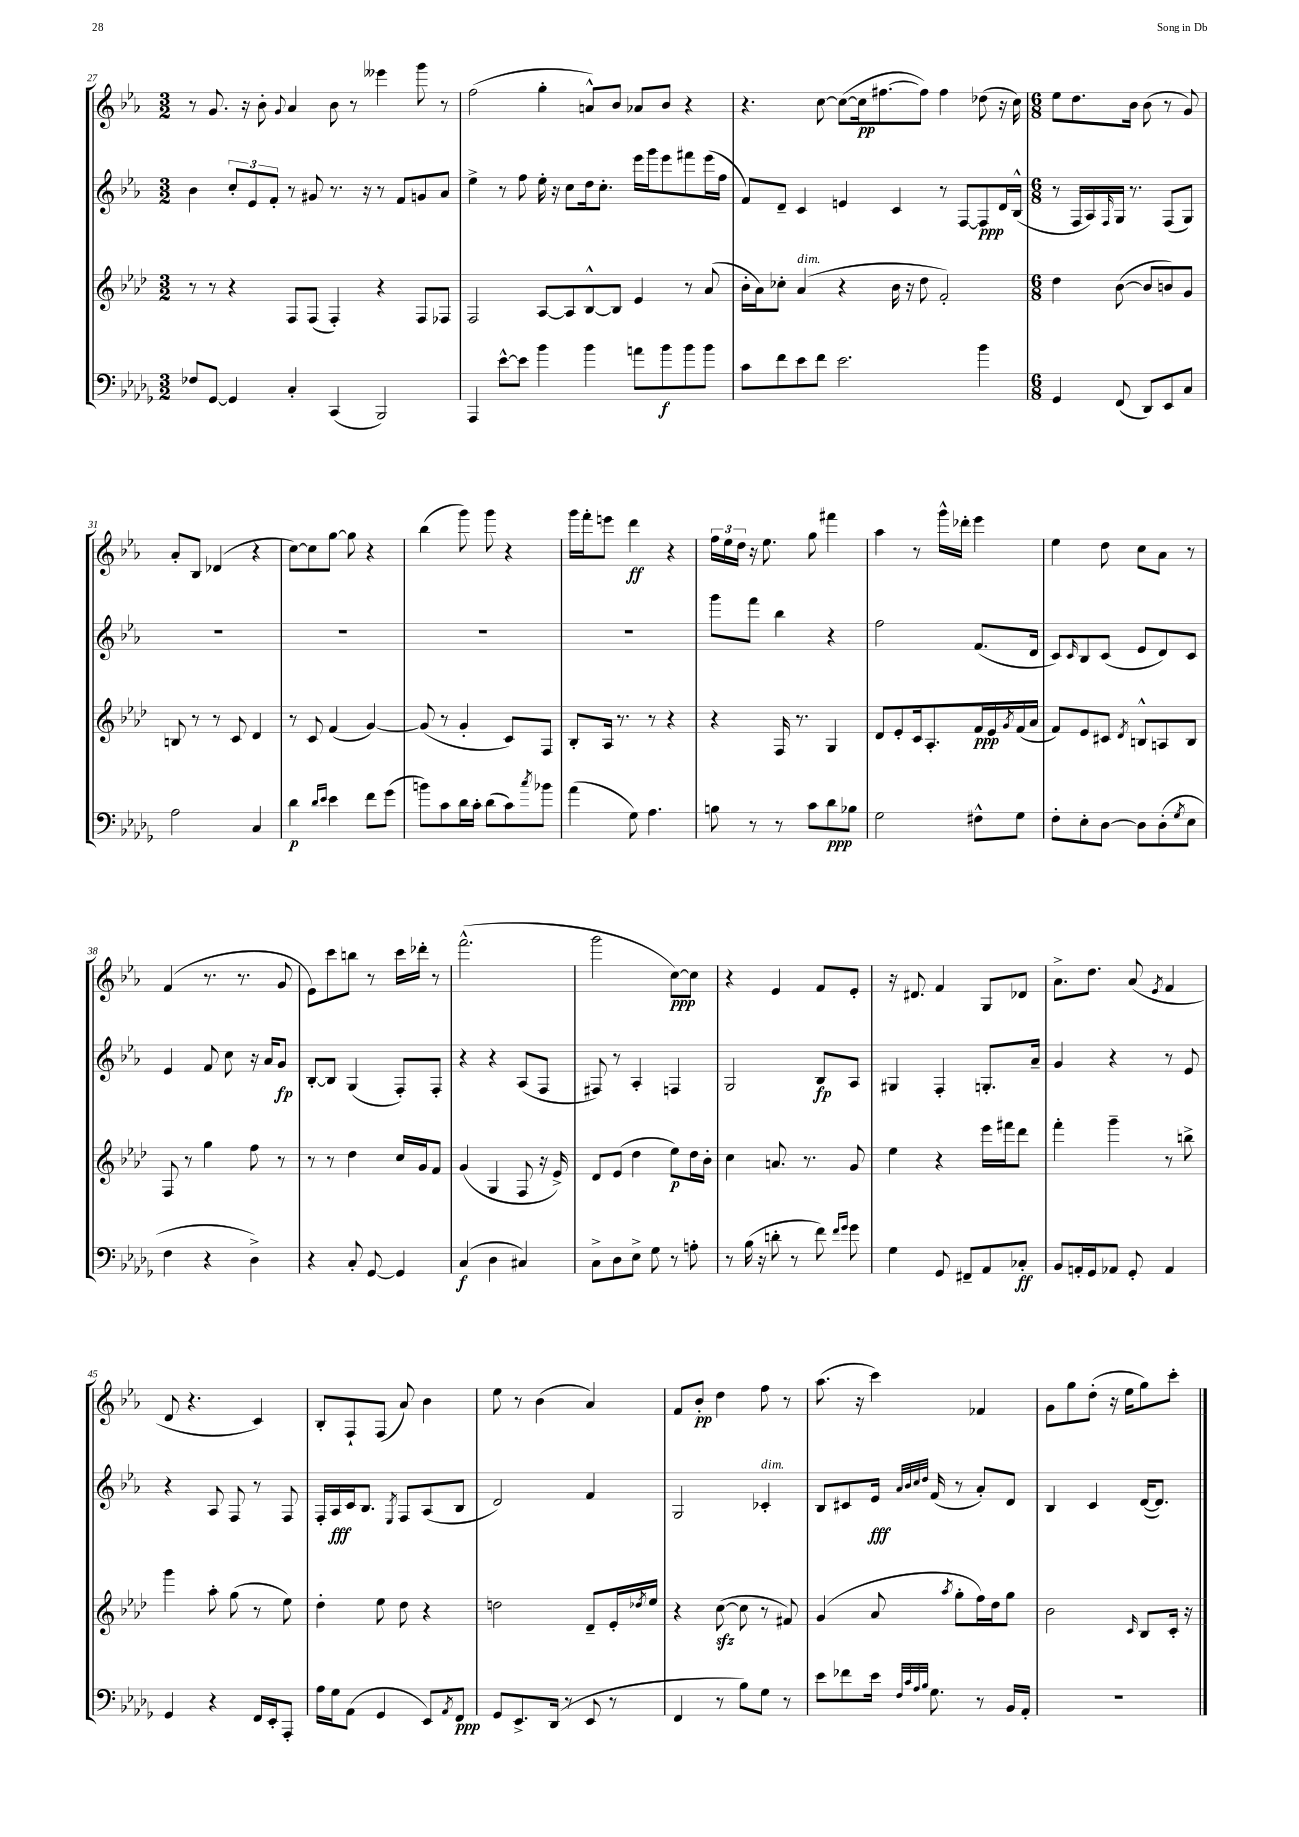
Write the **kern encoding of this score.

**kern	**kern	**kern	**kern
*staff4	*staff3	*staff2	*staff1
*clefF4	*clefG2	*clefG2	*clefG2
*k[b-e-a-d-g-]	*k[b-e-a-d-]	*k[b-e-a-]	*k[b-e-a-]
*M3/2	*M3/2	*M3/2	*M3/2
8F-	8r	4b-	8r
[8GG-	8r	.	8.g
4GG-]	4r	12cc'	.
.	.	.	16r
.	.	12e-	.
.	.	.	8b-'
.	.	12f'	.
.	.	.	8qqg
4C'	8F	8r	4a-
.	(8F	8g#	.
(4CC	4F')	8.r	8b-
.	.	.	8r
.	.	16r	.
2BBB-)	4r	8r	4eee--
.	.	8f	.
.	8F	8g	8ggg
.	8F-	8a-	8r
=	=	=	=
4AAA-	2F	4ee-^	(2ff
[8e-^^	.	8r	.
8e-]	.	8ff	.
4b-	[8A-	16ee-'	4gg'
.	.	16r	.
.	8A-]	8cc	.
4b-	[8B-^^	16dd	8a^^)
.	.	8.cc'	.
.	8B-]	.	8b-
8a	4e-	16eee-	8a-
.	.	16ggg	.
8b-	.	8eee-	8b-
8b-	8r	8fff#	4r
8b-	(8a-	(16eee-	.
.	.	16ff	.
=	=	=	=
8c	16b-'	8f)	4.r
.	16a-)	.	.
8f	8cc-'	8d~	.
8e-	(4a-	4c	.
8f	.	.	[8cc
2.e-	4r	4e	(8cc_
.	.	.	16cc]
.	.	.	[8.ff#
.	16b-	4c	.
.	16r	.	.
.	8dd-	.	8ff#])
.	2f')	8r	4ff#
.	.	[8F	.
4b-	.	8F]	(8dd-
.	.	16d	16r
.	.	(16B-^^	16cc)
=	=	=	=
*M6/8	*M6/8	*M6/8	*M6/8
4GG-	4dd-	8r	8ee-
.	.	16F	8.dd
.	.	16A-)	.
.	.	16qqF	.
(8FF	([8b-	16G	.
.	.	8.r	16b-
8DD-)	8b-]	.	(8b-
8EE-	8b)	(8F	8r
8C	8g	8G)	8g)
=	=	=	=
2A-	8B	2.r	8a-'
.	8r	.	8B-
.	8r	.	(4d-
.	8c	.	.
4C	4d-	.	4r
=	=	=	=
4d-	8r	2.r	[8cc)
.	8c	.	8cc]
16qqd-	.	.	.
16qqe-	.	.	.
4e-	(4f	.	[8gg
.	.	.	8gg]
8f	[4g)	.	4r
(8g-	.	.	.
=	=	=	=
8b)	(8g]	2.r	(4bb-
8c	8r	.	.
16d-	4g'	.	8ggg)
16c'	.	.	.
(8d-	.	.	8ggg
8c)	8c)	.	4r
8qcc	.	.	.
8b-	8F	.	.
=	=	=	=
(4a-	8B-'	2.r	16ggg
.	.	.	16fff'
.	16A-	.	8eee
.	8.r	.	.
8G-)	.	.	4ddd
4.A-	8r	.	.
.	4r	.	4r
=	=	=	=
8B	4r	8ggg	24ff
.	.	.	24ee-
.	.	.	24dd
8r	.	8fff	16r
.	.	.	8.ee-
8r	16F	4bb-	.
.	8.r	.	.
8c	.	.	8gg
8d-	4G	4r	4fff#
8B-	.	.	.
=	=	=	=
2G-	8d-	2ff	4aa-
.	8e-'	.	.
.	16c	.	8r
.	8.A-'	.	.
.	.	.	16ggg^^
.	.	.	16ddd-'
8F#^^	16f	(8.f	4eee-
.	16e-	.	.
.	8qg	.	.
8G-	(16f	.	.
.	16a-	16d	.
=	=	=	=
8F'	8f)	8c)	4ee-
.	.	16qqc	.
8E-'	8e-	8B-	.
[8D-	8c#	(8c	8dd
.	8qd-	.	.
8D-]	8B^^	8e-	8cc
(8D-'	8A	8d)	8a-
8qG-	.	.	.
8E-	8B	8c	8r
=	=	=	=
4F	8F	4e-	(4f
.	8r	.	.
4r	4gg	8f	8.r
.	.	8cc	.
.	.	.	8.r
4D-^)	8ff	16r	.
.	.	16a-	.
.	8r	8g	8g
=	=	=	=
4r	8r	[8B-'	8e-)
.	8r	8B-]	8ccc
8C'	4dd-	(4G	8bb
[8GG-	.	.	8r
4GG-]	16cc	8F')	16ccc
.	16g	.	16ddd-'
.	8f	8F'	8r
=	=	=	=
(4C	(4g	4r	(2.fff^^
4D-	4G	4r	.
4C#)	8F	(8A-	.
.	16r	8F	.
.	16e-^)	.	.
=	=	=	=
8C^	8d-	8F#)	2ggg
8D-	(8e-	8r	.
8E-^	4dd-	4A-'	.
8G-	.	.	.
8r	8ee-)	4F	[8cc)
8A'	16dd-	.	8cc]
.	16b-'	.	.
=	=	=	=
8r	4cc	2G	4r
(16B-	.	.	.
16r	.	.	.
8d'	8.a	.	4e-
8r	.	.	.
.	8.r	.	.
8f)	.	8B-	8f
16qqf	.	.	.
16qqg-	.	.	.
8g-	8g	8A-	8e-'
=	=	=	=
4G-	4ee-	4G#	16r
.	.	.	8.d#
8GG-	4r	4F'	4f
8FF#~	.	.	.
8AA-	16eee-	8.G'	8G
.	16fff#	.	.
8C-'	8ddd-	.	8d-
.	.	16a-~	.
=	=	=	=
8BB-	4fff'	4g	8.a-^
16AA'	.	.	.
16GG-	.	.	8.dd
8AA-	4ggg~	4r	.
8GG-'	.	.	(8a-
.	.	.	8qe-
4AA-	8r	8r	4f
.	8bb^	8e-	.
=	=	=	=
4GG-	4ggg	4r	8d
.	.	.	4.r
4r	8aa-'	8A-	.
.	(8gg	8F	.
16FF	8r	8r	4c)
16EE-'	.	.	.
8AAA-'	8ee-)	8F	.
=	=	=	=
16A-	4dd-'	16F'	8B-'
16G-	.	16A-	.
(8AA-	.	16c	8F`
.	.	8.B-	.
4GG-	8ee-	.	(8F
.	.	8qE-	.
.	8dd-	8F	8a-)
8EE-)	4r	(8A-	4b-
8qAA-	.	.	.
8FF	.	8B-	.
=	=	=	=
8GG-	2dd	2d)	8ee-
8.EE-^	.	.	8r
.	.	.	(4b-
(16DD-	.	.	.
8r	.	.	.
8EE-	8d-~	4f	4a-)
8r	16e-'	.	.
.	8qdd-	.	.
.	16ee-	.	.
=	=	=	=
4FF	4r	2G	8f
.	.	.	8b-'
8r	([8cc	.	4dd
8B-)	8cc]	.	.
8G-	8r	4c-'	8ff
8r	8f#)	.	8r
=	=	=	=
8e-	(4g	8B-	(8.aa-
8f-	.	8c#	.
.	.	.	16r
16e-	8a-	16e-	4ccc)
32qqF	.	32qqa-	.
32qqc	.	32qqb-	.
32qqA-	.	32qqcc	.
32qqB-	.	32qqdd	.
8.G-	.	(16f	.
.	8qaa-	.	.
.	8gg'	8r	.
8r	16ff)	8a-')	4f-
.	16dd-	.	.
16BB-	8gg	8d	.
16AA-'	.	.	.
=	=	=	=
2.r	2b-	4B-	8g
.	.	.	8gg
.	.	4c	(8dd'
.	.	.	16r
.	.	.	16ee-
.	16qqc	.	.
.	8B-	([16d	8gg)
.	.	8.d])	.
.	16c'	.	8ccc'
.	16r	.	.
==	==	==	==
*-	*-	*-	*-
